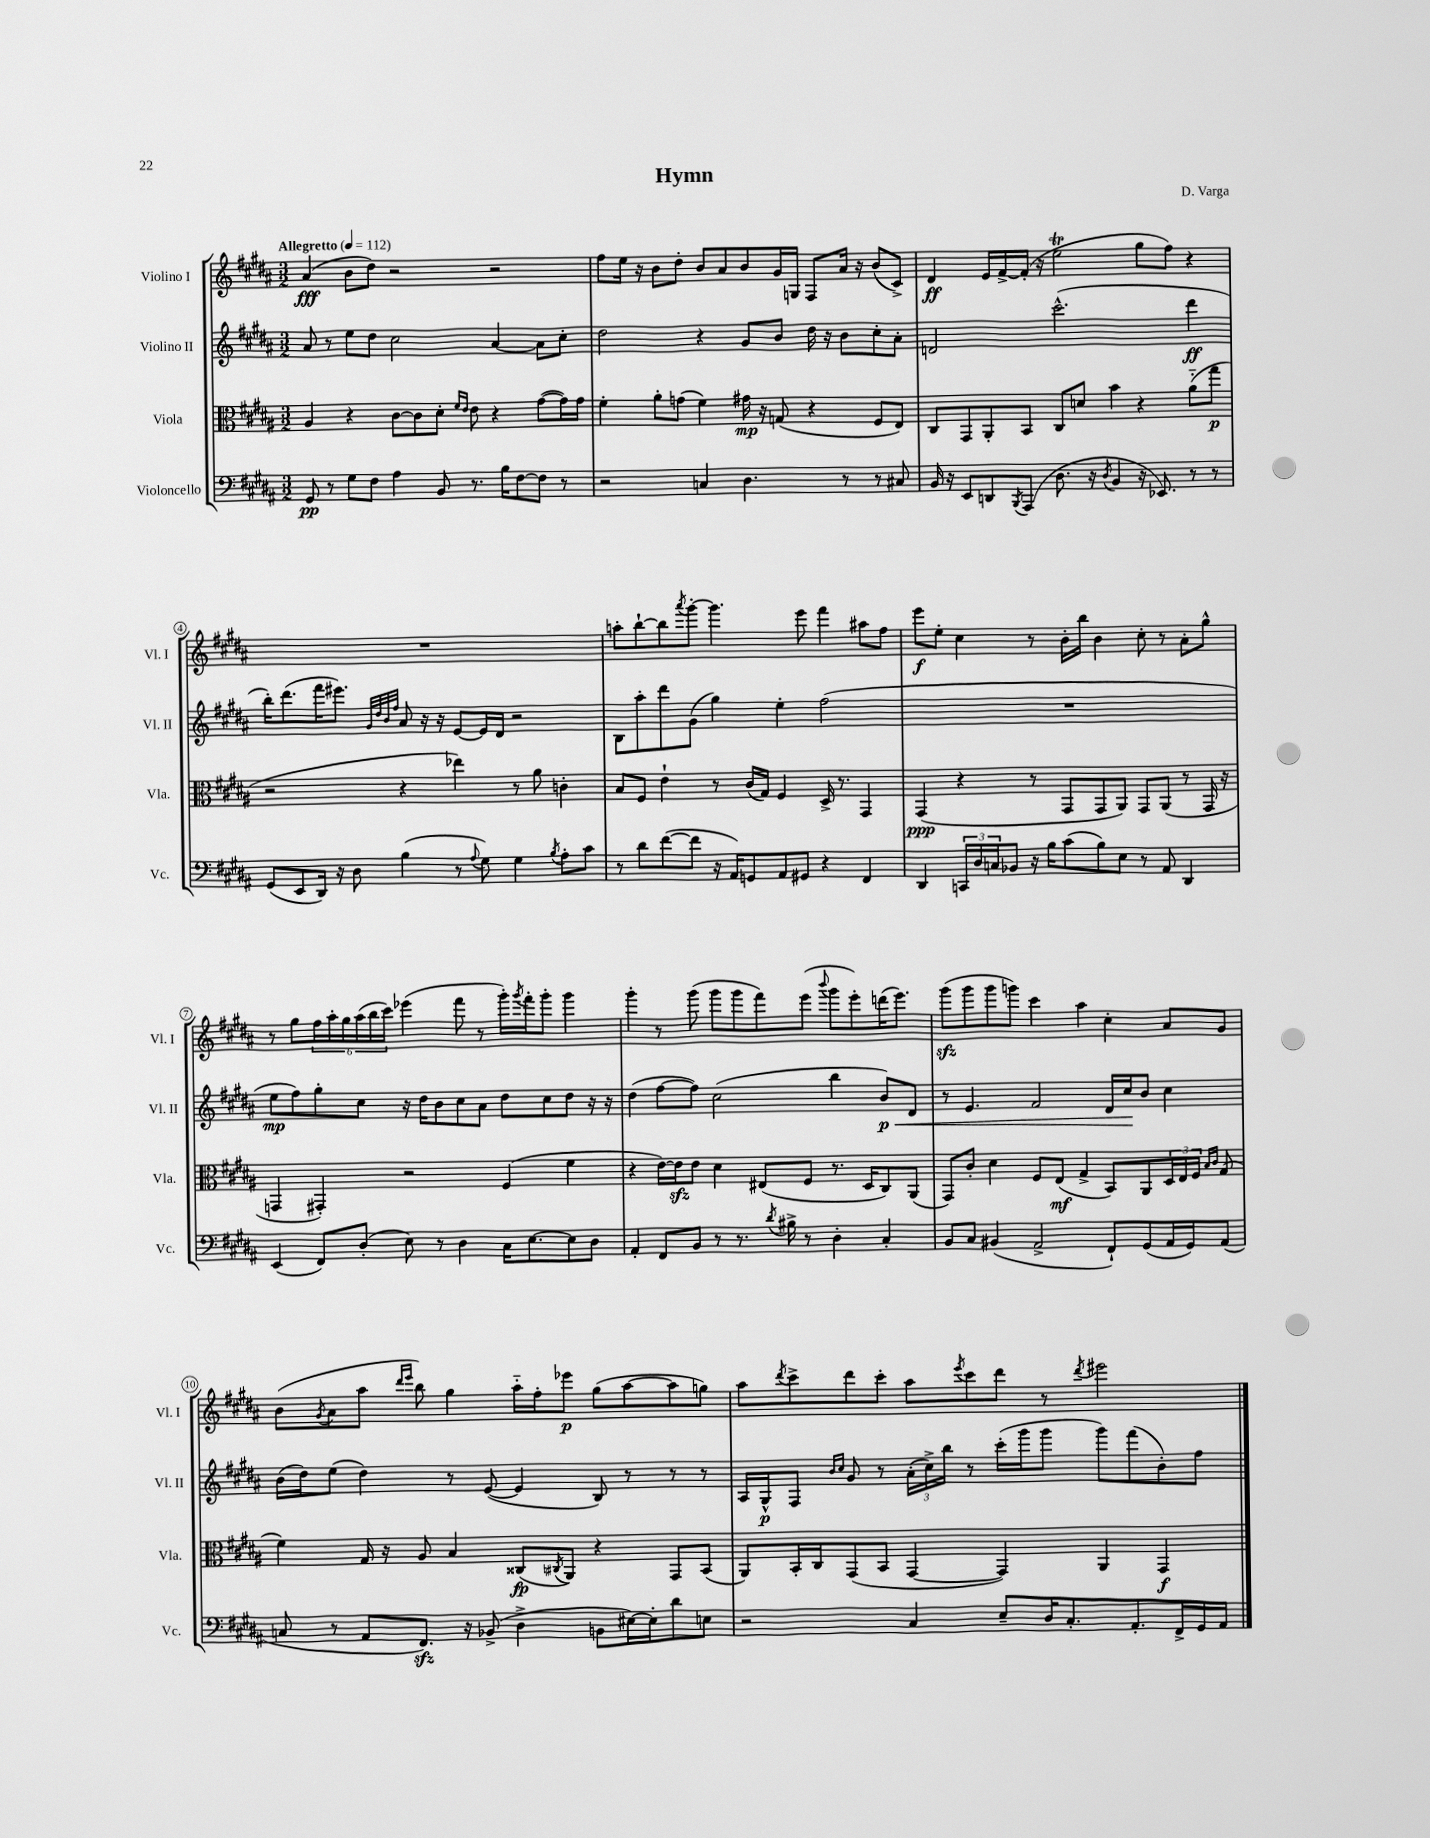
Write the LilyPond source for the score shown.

\header { title = "Hymn" composer = "D. Varga" }
<<
\new StaffGroup <<
\new Staff = "s0" \with { instrumentName = "Violino I" shortInstrumentName = "Vl. I" } {
    \clef treble \key b \major \numericTimeSignature \time 3/2 \tempo "Allegretto" 4 = 112
    ais'4\fff( b'8 dis''8) r2 r2 |
    fis''8 e''16 r16 b'8 dis''8-. b'8 ais'8 b'8 gis'16 g16 fis8 ais'16 r16 b'8( cis'8->) |
    dis'4\ff e'16 fis'16~-> fis'16-.( r16 e''2\trill gis''8 fis''8) r4 |
    R1. |
    a''8-. b''8~-! b''8 \acciaccatura { ais'''8 } gis'''8~-. gis'''4. e'''8 fis'''4 ais''8 fis''8 |
    e'''8\f e''8-. cis''4 r8 b'16-. b''16 b'4 cis''8-. r8 ais'8-. gis''8-^ |
    r8 gis''8 \tuplet 6/4 { fis''16 ais''16-. gis''16 ais''16( b''16 cis'''16) } ees'''4( fis'''8 r8 gis'''16-.) \acciaccatura { gis'''8 } fis'''16-. gis'''8-. gis'''4 |
    gis'''4-. r8 gis'''8( gis'''8 gis'''8 fis'''8) e'''8( \appoggiatura { b'''8 } gis'''8 e'''8-.) d'''16( e'''8.) |
    gis'''8\sfz( gis'''8 gis'''8 g'''8) cis'''4 ais''4 cis''4-. ais'8 gis'8 |
    b'8( \acciaccatura { gis'8 } ais'8 ais''8 \grace { dis'''16 e'''16 } b''8) gis''4 ais''16-_ fis''16-. ees'''8\p gis''8( ais''8~ ais''8 g''8) |
    ais''8 \acciaccatura { dis'''8 } cis'''8-> dis'''8 cis'''8-. ais''8 \acciaccatura { e'''8 } cis'''8 dis'''8 r8 \acciaccatura { dis'''8 } eis'''2 \bar "|." |
}
\new Staff = "s1" \with { instrumentName = "Violino II" shortInstrumentName = "Vl. II" } {
    \clef treble \key b \major \numericTimeSignature \time 3/2
    ais'8 r8 e''8 dis''8 cis''2 ais'4~ ais'8 cis''8-. |
    dis''2 r4 gis'8 b'8 dis''16 r16 b'8 cis''8-. ais'8-. |
    d'2 cis'''2.-^( dis'''4\ff |
    b''16-.) dis'''8.( fis'''16 eis'''8.) \grace { gis'32 dis''32 b'32 fis''32 } ais'8 r16 r16 e'8~ e'16 dis'16 r2 |
    b8 ais''8-. dis'''8 gis'8( gis''4) e''4-. fis''2( |
    R1. |
    e''8\mp fis''8) gis''8-. cis''8 r16 dis''16 b'8 cis''8 ais'8 dis''8 cis''8 dis''8 r16 r16 |
    dis''4( fis''8~ fis''8) cis''2( b''4 b'8\p\<) dis'8 |
    r8 e'4. fis'2 dis'16 cis''16\! b'8 cis''4 |
    b'16( dis''16) e''8( dis''4) r8 e'8~( e'4 b8) r8 r8 r8 |
    ais16 gis16-^\p fis8 \grace { b'16 cis''16 } gis'8 r8 \tuplet 3/2 { ais'16-.( cis''16->) b''16 } r8 cis'''16-.( gis'''16 gis'''8 gis'''8) fis'''8( b'8-.) fis''8 \bar "|." |
}
\new Staff = "s2" \with { instrumentName = "Viola" shortInstrumentName = "Vla." } {
    \clef alto \key b \major \numericTimeSignature \time 3/2
    ais4 r4 cis'8~ cis'8 dis'8-. \grace { fis'16 e'16 } e'8 r4 gis'8~( gis'16) gis'16 |
    fis'4-. ais'8-. g'8( fis'4) gis'16\mp r16 g8( r4 fis8 e8) |
    cis8 gis,8 ais,8-. b,8 cis8 d'8 b'4 r4 ais'8-_( gis''8\p |
    r2 r4 ees''4) r8 ais'8 c'4-. |
    b8 fis8 e'4-! r8 cis'16( gis16) fis4 dis16-> r8. gis,4 |
    gis,4\ppp( r4 r8 gis,8 gis,8 ais,8) gis,8 ais,8( r8 gis,16 r16 |
    g,4 gis,4-.) r2 fis4( fis'4 |
    r4 e'16~) e'16\sfz e'8 dis'4 eis8( fis8 r8. dis16 cis8) ais,8( |
    gis,8) cis'8-. dis'4 fis8 e8\mf( gis4-> b,8) ais,8 \tuplet 3/2 { dis16 e16 fis16 } \grace { b16 cis'16 } gis8( |
    fis'4) gis16 r16 ais8 b4 cisis8\fp( \acciaccatura { cis8 } ais,8) r4 gis,8 b,8( |
    ais,8) b,16-. cis16 gis,8( b,8 gis,4~ gis,4) ais,4 gis,4\f \bar "|." |
}
\new Staff = "s3" \with { instrumentName = "Violoncello" shortInstrumentName = "Vc." } {
    \clef bass \key b \major \numericTimeSignature \time 3/2
    gis,8\pp r8 gis8 fis8 ais4 b,8 r8. b16 fis8~ fis8 r8 |
    r2 c4 dis4. r8 r8 cis8 |
    b,16 r16 e,8 d,8 \acciaccatura { b,,8 } ais,,8( dis8. r16 \acciaccatura { dis8 } b,4 r16 ees,8.) r8 r8 |
    gis,8( e,8 dis,16) r16 dis8 b4( r8 \appoggiatura { ais8 } gis8) gis4 \acciaccatura { b8 } ais8-. cis'8 |
    r8 dis'8 fis'8~( fis'8 r16 ais,16) g,8 ais,8 gis,8 r4 fis,4 |
    dis,4 \tuplet 3/2 { c,16 dis16 c16 } bes,8 r16 b16 cis'8( b8) e8 r8 ais,8 dis,4 |
    e,4( fis,8) dis8-.( e8) r8 dis4 cis16 e8.~ e8 dis8 |
    ais,4-. fis,8 b,8 r8 r8. \acciaccatura { dis'8 } bis16-> r8 dis4-. cis4-. |
    b,8 cis8 bis,4( ais,2-> fis,8-!) gis,8( ais,16 gis,16) ais,8( |
    c8 r8 ais,8 fis,8.\sfz) r16 bes,8->( dis4-> b,8 eis16~) eis16-. dis'8 e8 |
    r2 cis4 e8-- dis16 cis8.-. ais,8.-. fis,16-> gis,16 ais,16 \bar "|." |
}
>>
>>
\layout { \context { \Score \override BarNumber.stencil = #(make-stencil-circler 0.1 0.3 ly:text-interface::print) } }
